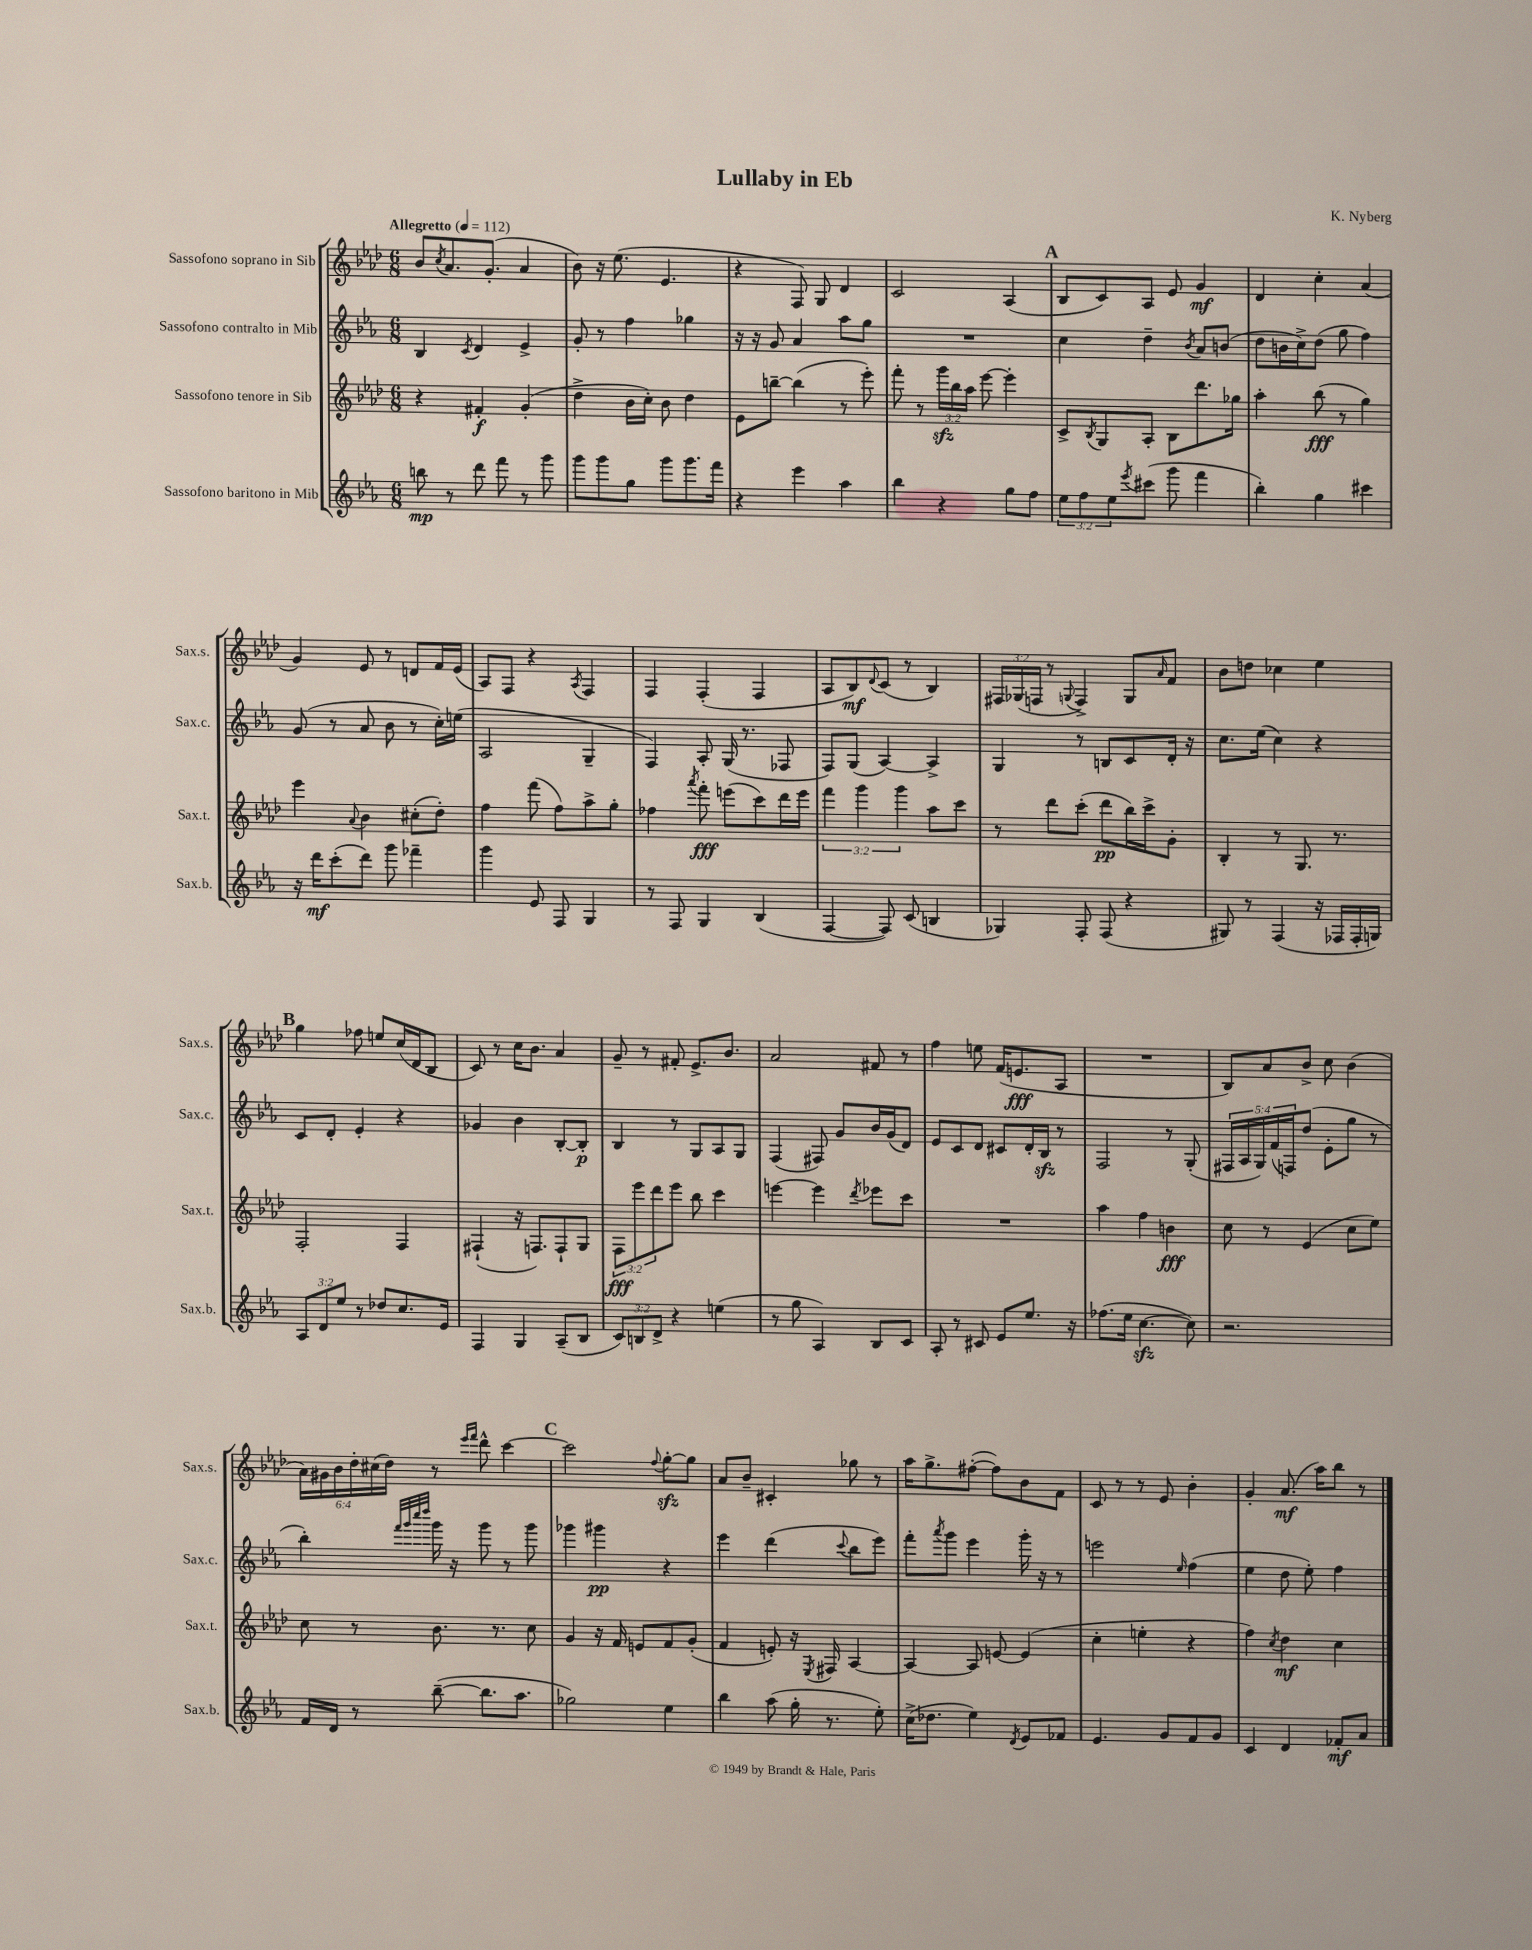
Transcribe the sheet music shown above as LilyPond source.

\header { title = "Lullaby in Eb" composer = "K. Nyberg" }
<<
\new StaffGroup <<
\new Staff = "s0" \with { instrumentName = "Sassofono soprano in Sib" shortInstrumentName = "Sax.s." } {
    \clef treble \key aes \major \numericTimeSignature \time 6/8 \override Staff.TupletNumber.text = #tuplet-number::calc-fraction-text \tempo "Allegretto" 4 = 112
    bes'8 \acciaccatura { c''8 } aes'8. g'8.-.( aes'4 |
    bes'8) r16 ees''8.( ees'4. |
    r4 f8) g8 des'4 |
    c'2 aes4( |
    \mark \markup { \bold "A" } bes8 c'8) aes8 ees'8 g'4\mf |
    des'4 c''4-. aes'4( |
    g'4) ees'8 r8 d'8 f'16 ees'16( |
    aes8) f8 r4 \acciaccatura { aes8 } f4 |
    f4 f4-.( f4 |
    aes8 bes8\mf) \appoggiatura { des'8 } c'8( r8 bes4) |
    \tuplet 3/2 { fis16 ges16( f16 } r8 \appoggiatura { g8 } f4->) g8 \grace { aes'16 } f'8 |
    bes'8 d''8 ces''4 ees''4 |
    \mark \markup { \bold "B" } g''4 fes''8 e''8 c''16( des'16 bes8 |
    c'8) r8 c''16 bes'8. aes'4 |
    g'8-- r8 fis'8-. ees'8.-> bes'8. |
    aes'2 fis'8 r8 |
    f''4 e''8 f'16( e'8.\fff aes8 |
    R2. |
    bes8) aes'8 bes'8-> c''8 bes'4( |
    \tuplet 6/4 { aes'16) gis'16 bes'16 des''16-. cis''16( des''16) } r8 \grace { ees'''16 f'''16 } des'''8-^ c'''4~ |
    \mark \markup { \bold "C" } c'''2 \appoggiatura { f''8 } g''8~-.\sfz g''8 |
    aes'8 bes'8-- cis'4-. ges''8 r8 |
    aes''16 g''8.-> fis''8~-.( fis''8) bes'8 f'8 |
    c'8 r8 r8 ees'8 bes'4-. |
    g'4-. aes'8.\mf( aes''16) bes''8 r8 \bar "|." |
}
\new Staff = "s1" \with { instrumentName = "Sassofono contralto in Mib" shortInstrumentName = "Sax.c." } {
    \clef treble \key ees \major \numericTimeSignature \time 6/8 \override Staff.TupletNumber.text = #tuplet-number::calc-fraction-text
    bes4 \acciaccatura { c'8 } d'4 ees'4-> |
    g'8-. r8 f''4 ges''4 |
    r16 r16 g'8 aes'4 aes''8 g''8 |
    R2. |
    \mark \markup { \bold "A" } c''4 d''4-- \acciaccatura { bes'8 } aes'8 b'8( |
    d''8 b'16 c''16->) d''8( g''8 f''4) |
    g'8( r8 aes'8 bes'8 r8 c''16-.) e''16( |
    aes2 g4-- |
    f4) aes8-. g16( r8. fes8 |
    f8) g8( aes4~) aes4-> |
    g4 r8 b8 c'8 d'16-. r16 |
    c''8. ees''16( c''4) r4 |
    \mark \markup { \bold "B" } c'8 d'8-. ees'4-. r4 |
    ges'4 bes'4 bes8~-. bes8-.\p |
    bes4 r8 g8 aes8 g8 |
    f4( fis8) g'8 bes'16 g'16( d'8) |
    ees'8 c'8 d'8 cis'8 d'16-. bes16\sfz r8 |
    f2 r8 g8-.( |
    \tuplet 5/4 { fis16 aes16 g16) f'16( f16) } d''8( ees'8-. g''8 r8 |
    bes''4-.) \grace { f'''32 g'''32 c''''32 d''''32 } g'''16 r16 g'''8 r8 g'''8 |
    \mark \markup { \bold "C" } ges'''4 gis'''4\pp r4 |
    ees'''4 d'''4( \appoggiatura { c'''8 } bes''8 ees'''8) |
    f'''8-. \acciaccatura { aes'''8 } g'''8 ees'''4 g'''16-. r16 r8 |
    e'''2 \grace { ees''16 } f''4( |
    ees''4 d''8 ees''8-.) f''4 \bar "|." |
}
\new Staff = "s2" \with { instrumentName = "Sassofono tenore in Sib" shortInstrumentName = "Sax.t." } {
    \clef treble \key aes \major \numericTimeSignature \time 6/8 \override Staff.TupletNumber.text = #tuplet-number::calc-fraction-text
    r4 fis'4-.\f g'4-.( |
    des''4-> bes'16 c''16-.) bes'8 des''4 |
    ees'8 b''8~-- b''4( r8 ees'''8-.) |
    f'''8-. r8 \tuplet 3/2 { g'''16\sfz bes''16 aes''16 } ees'''8~ ees'''4-. |
    \mark \markup { \bold "A" } c'8-> \acciaccatura { bes8 } g8 aes8-. bes8 des'''8. ges''16 |
    aes''4-. bes''8\fff( r8 g''4) |
    ees'''4 \appoggiatura { aes'8 } bes'4 cis''8-.( des''8-.) |
    f''4 f'''8( f''8) aes''8-> g''8-. |
    fes''4 \acciaccatura { aes'''8 } f'''8-.\fff e'''8( c'''8) des'''16 e'''16 |
    \tuplet 3/2 { f'''4 g'''4 g'''4 } aes''8 c'''8 |
    r8 des'''8 c'''8-.( des'''8\pp bes''16) c'''16-> g'8-. |
    bes4-. r8 g8. r8. |
    \mark \markup { \bold "B" } f2-. f4 |
    fis4-!( r16 f8.) f8-! g8 |
    \tuplet 3/2 { f8\fff ees'''8 des'''8 } ees'''8 bes''8 c'''4 |
    e'''4~ e'''4 \acciaccatura { des'''8 } ees'''8 c'''8 |
    R2. |
    aes''4 f''4 b'4\fff |
    c''8 r8 ees'4( c''8 ees''8) |
    c''8 r8 bes'8. r8. c''8 |
    \mark \markup { \bold "C" } g'4 r16 f'16 e'8 f'8 g'8-.( |
    f'4 e'8-.) r16 \acciaccatura { ees8 } fis16 aes4~ |
    aes4~ aes8 e'8~ e'4( |
    c''4-. e''4-. r4 |
    f''4) \acciaccatura { c''8 } des''4\mf c''4 \bar "|." |
}
\new Staff = "s3" \with { instrumentName = "Sassofono baritono in Mib" shortInstrumentName = "Sax.b." } {
    \clef treble \key ees \major \numericTimeSignature \time 6/8 \override Staff.TupletNumber.text = #tuplet-number::calc-fraction-text
    b''8\mp r8 d'''8 f'''8 r8 g'''8 |
    g'''8 g'''8 g''8 g'''8 g'''8. f'''16 |
    r4 ees'''4 aes''4 |
    bes''4 r4 g''8 f''8 |
    \mark \markup { \bold "A" } \tuplet 3/2 { ees''8 f''8 ees''8 } \acciaccatura { ees'''8 } cis'''8( g'''8 f'''4 |
    bes''4-.) g''4 cis'''4 |
    r16 d'''16\mf c'''8-.( d'''8) g'''8 fes'''4-- |
    g'''4 ees'8 f8 g4 |
    r8 f8 g4 bes4( |
    f4~ f8) c'8( b4 |
    ges4) f8-. f8( r4 |
    gis8) r8 f4( r16 fes16 fes16-. g16) |
    \mark \markup { \bold "B" } \tuplet 3/2 { aes8 d'8 ees''8 } r8 des''8 c''8. ees'16 |
    f4 g4 aes8--( bes8 |
    \tuplet 3/2 { c'8) b8 d'8-> } r4 e''4( |
    r8 g''8 aes4) bes8 c'8 |
    aes8-. r8 cis'8 ees'8 ees''8. r16 |
    fes''8.( ees''16 c''4.~\sfz c''8) |
    r2. |
    f'16 d'16 r8 bes''8~--( bes''8. aes''8. |
    \mark \markup { \bold "C" } ges''2) ees''4 |
    bes''4 aes''8( g''16-. r8. ees''8-.) |
    c''16->( des''8. ees''4) \acciaccatura { d'8 } ees'8 fes'8 |
    ees'4. g'8 f'8 g'8 |
    c'4 d'4 fes'8-.\mf aes'8 \bar "|." |
}
>>
>>
\layout { \context { \Score \remove "Bar_number_engraver" } }
